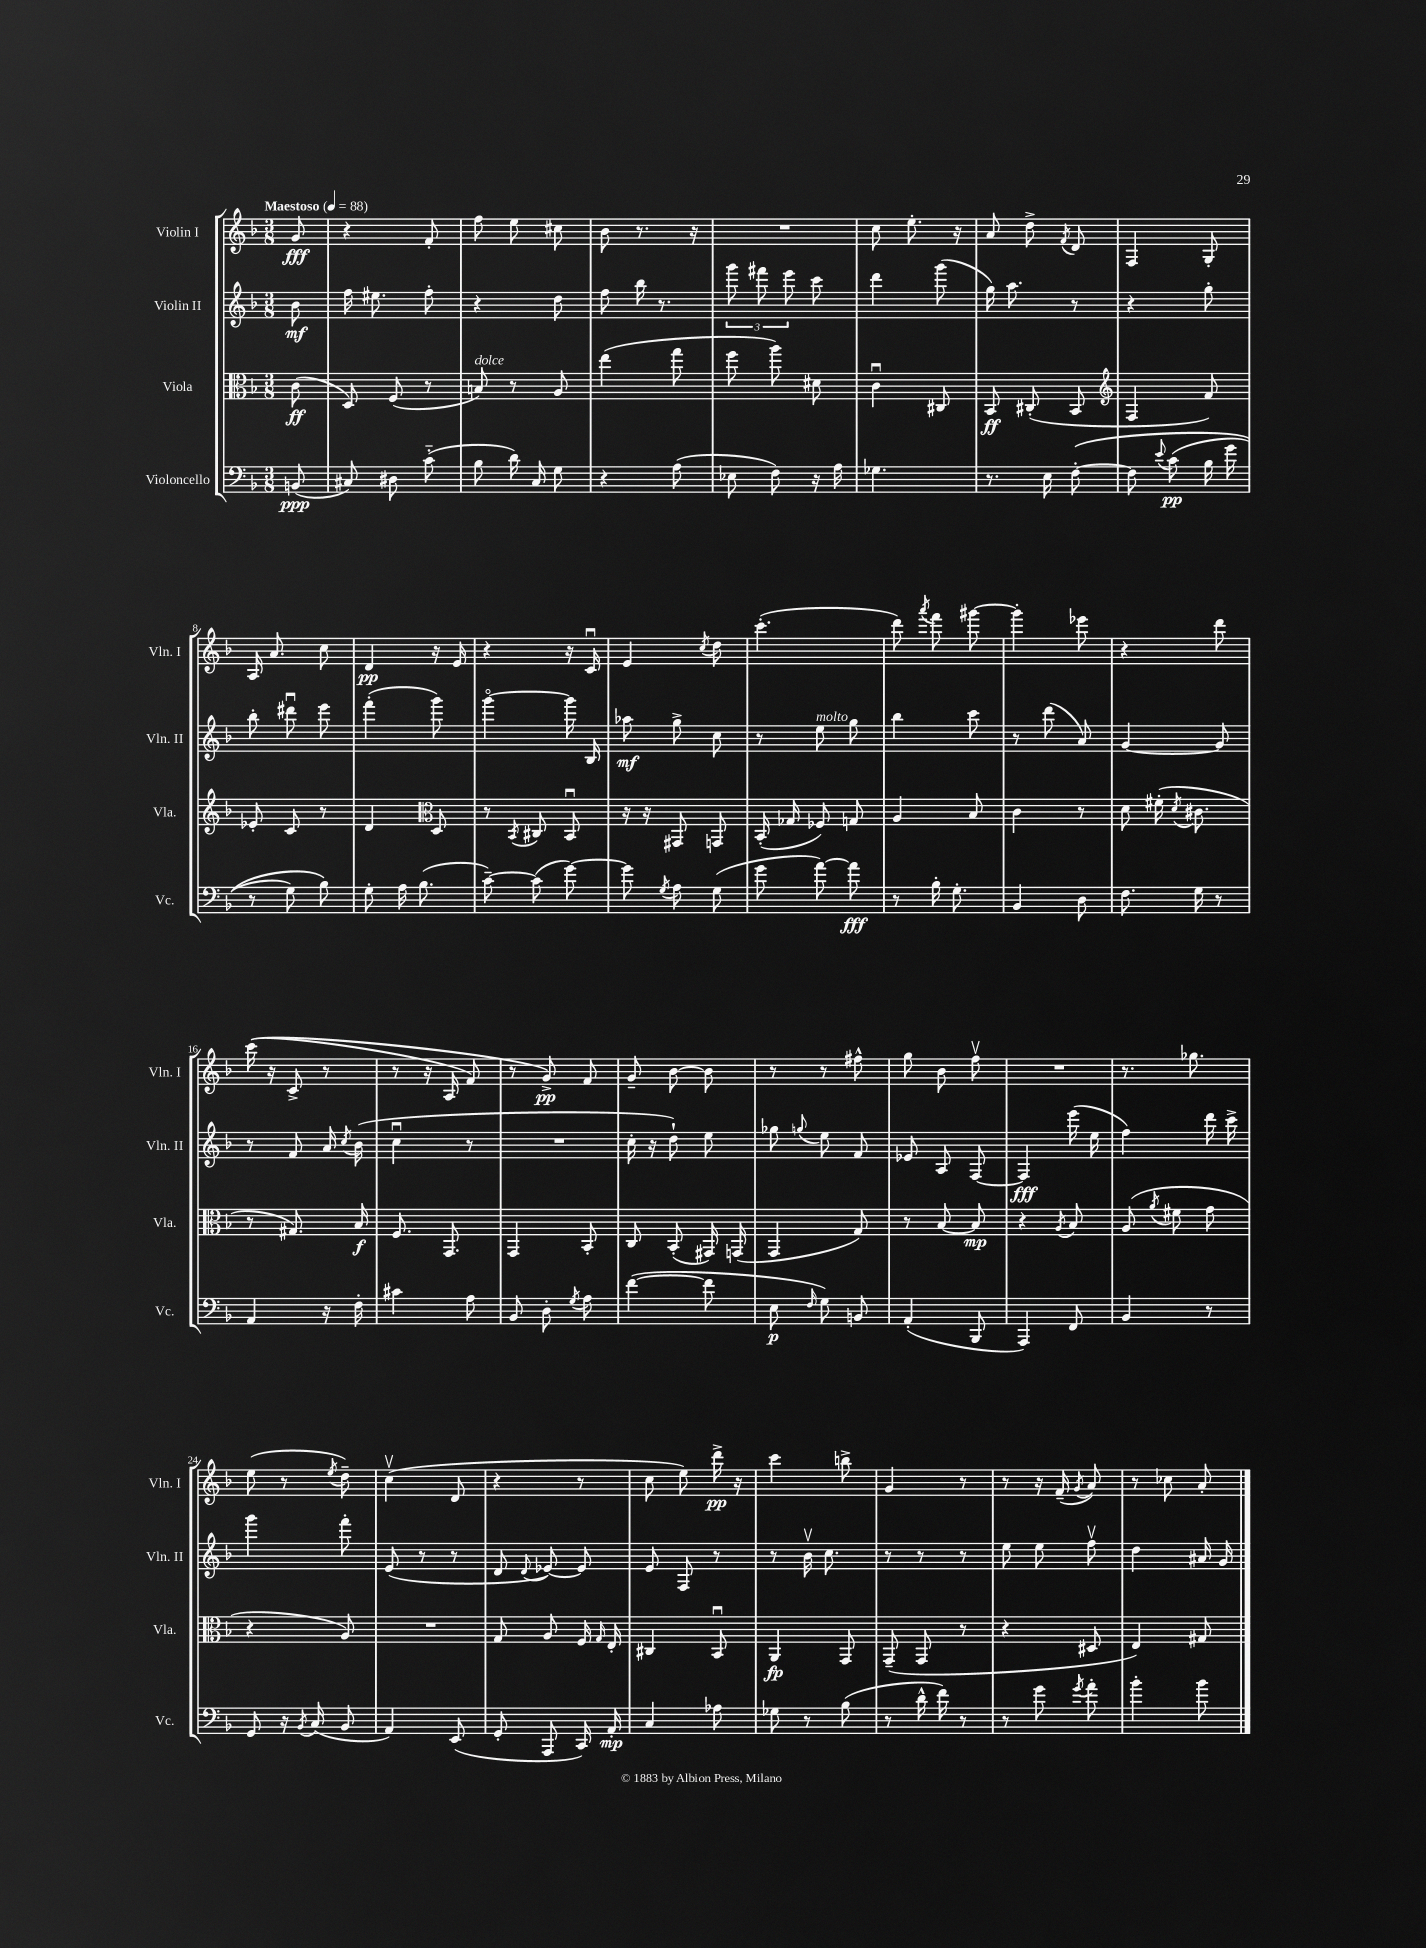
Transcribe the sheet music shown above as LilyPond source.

<<
\new StaffGroup <<
\new Staff = "s0" \with { instrumentName = "Violin I" shortInstrumentName = "Vln. I" } {
    \clef treble \key f \major \numericTimeSignature \time 3/8 \partial 8 \tempo "Maestoso" 4 = 88
    \autoBeamOff g'8\fff |
    r4 f'8-. |
    f''8 e''8 cis''8 |
    bes'8 r8. r16 |
    R4. |
    c''8 e''8.-. r16 |
    a'8 d''8-> \acciaccatura { f'8 } d'8 |
    f4 g8-. |
    a16 a'8. c''8 |
    d'4\pp r16 e'16 |
    r4 r16 c'16\downbow |
    e'4 \acciaccatura { c''8 } d''8 |
    c'''4.-.( |
    d'''8) \acciaccatura { a'''8 } f'''8 gis'''8~ |
    gis'''4-. ees'''8 |
    r4 d'''8 |
    c'''16(\( r16 c'8-> r8 |
    r8 r16 a16 f'8) |
    r8 g'8->\pp\) f'8 |
    g'8-- bes'8~ bes'8 |
    r8 r8 fis''8-^ |
    g''8 bes'8 f''8\upbow |
    R4. |
    r8. ges''8. |
    e''8( r8 \acciaccatura { e''8 } d''8--) |
    c''4\upbow( d'8 |
    r4 r8 |
    c''8 e''8) d'''16->\pp r16 |
    c'''4 b''8-> |
    g'4 r8 |
    r8 r16 f'16--( \acciaccatura { g'8 } a'8) |
    r8 ces''8 a'8-. \bar "|." |
}
\new Staff = "s1" \with { instrumentName = "Violin II" shortInstrumentName = "Vln. II" } {
    \clef treble \key f \major \numericTimeSignature \time 3/8 \partial 8
    \autoBeamOff bes'8\mf |
    f''16 eis''8. f''8-. |
    r4 d''8 |
    f''8 bes''16 r8. |
    \tuplet 3/2 { g'''8 fis'''8 e'''8 } c'''8 |
    d'''4 g'''8( |
    g''16) a''8. r8 |
    r4 g''8-. |
    bes''8-. dis'''8\downbow e'''8 |
    f'''4-.( g'''8) |
    g'''4~\flageolet g'''16 bes16 |
    aes''8\mf g''8-> c''8 |
    r8 e''8^\markup { \italic "molto" } g''8 |
    bes''4 c'''8 |
    r8 d'''8( a'8) |
    g'4~ g'8 |
    r8 f'8 a'16 \acciaccatura { c''8 } bes'16( |
    c''4\downbow r8 |
    R4. |
    c''16-. r16 d''8-!) e''8 |
    ges''8 \appoggiatura { g''8 } e''8 f'8 |
    ees'8 a8 f8~ |
    f4\fff e'''16( e''16 |
    f''4) d'''16 c'''16-> |
    g'''4 f'''8-. |
    e'8( r8 r8 |
    d'8 \appoggiatura { d'8 } ees'8~) ees'8 |
    e'8 f8 r8 |
    r8 bes'16\upbow c''8. |
    r8 r8 r8 |
    e''8 e''8 f''8\upbow |
    d''4 ais'16 g'16 \bar "|." |
}
\new Staff = "s2" \with { instrumentName = "Viola" shortInstrumentName = "Vla." } {
    \clef alto \key f \major \numericTimeSignature \time 3/8 \partial 8
    \autoBeamOff c'8\ff( |
    d8) f8( r8 |
    b8^\markup { \italic "dolce" }) r8 a8 |
    e''4( g''8 |
    f''8 a''8) dis'8 |
    c'4\downbow cis8 |
    bes,8\ff cis8-.( bes,8 |
    \clef treble f4 f'8) |
    ees'8-. c'8 r8 |
    d'4 \clef alto d8 |
    r8 \acciaccatura { bes,8 } cis8 bes,8\downbow |
    r16 r16 gis,8 g,8 |
    bes,16-.( ges16 fes8) g8 |
    a4 bes8 |
    c'4 r8 |
    d'8 fis'16-.( \acciaccatura { d'8 } cis'8. |
    r8 gis8.) bes16\f |
    f8. g,8. |
    g,4 bes,8-. |
    c8 bes,8-.( gis,16) g,16( |
    g,4 g8) |
    r8 bes8~ bes8\mp |
    r4 \acciaccatura { a8 } bes8 |
    a8( \acciaccatura { a'8 } fis'8 g'8 |
    r4 a8) |
    R4. |
    g8 a8 f16 \grace { g16 } e16-. |
    cis4 bes,8\downbow |
    a,4\fp g,8 |
    g,8--( g,8 r8 |
    r4 dis8 |
    e4) gis8 \bar "|." |
}
\new Staff = "s3" \with { instrumentName = "Violoncello" shortInstrumentName = "Vc." } {
    \clef bass \key f \major \numericTimeSignature \time 3/8 \partial 8
    \autoBeamOff b,8\ppp( |
    cis8) dis8 c'8-_( |
    bes8 d'16) c16 g8 |
    r4 a8( |
    ees8 f8) r16 a16 |
    ges4. |
    r8. e16 f8~-.\( |
    f8 \appoggiatura { e'8 } c'8\pp( bes16 g'16 |
    r8 g8) bes8\) |
    g8-. a16 bes8.( |
    c'8~--) c'8( g'8~) |
    g'8 \acciaccatura { g8 } a8 g8( |
    g'8 a'8~) a'8\fff |
    r8 bes16-. g8.-. |
    bes,4 d8 |
    f8. g16 r8 |
    a,4 r16 f16-. |
    cis'4 a8 |
    bes,8 d8-. \acciaccatura { g8 } a8 |
    f'4~( f'8 |
    e8\p \grace { f16 } g8) b,8 |
    a,4-.( bes,,8 |
    a,,4) f,8 |
    bes,4 r8 |
    g,8 r16 \acciaccatura { bes,8 } c16( bes,8 |
    a,4) e,8( |
    g,8-. a,,8 c,16) a,16-.\mp |
    c4 aes8 |
    ges8 r8 bes8( |
    r8 d'16-^ f'16) r8 |
    r8 g'8 \acciaccatura { g'8 } a'8-. |
    bes'4-. bes'8 \bar "|." |
}
>>
>>
